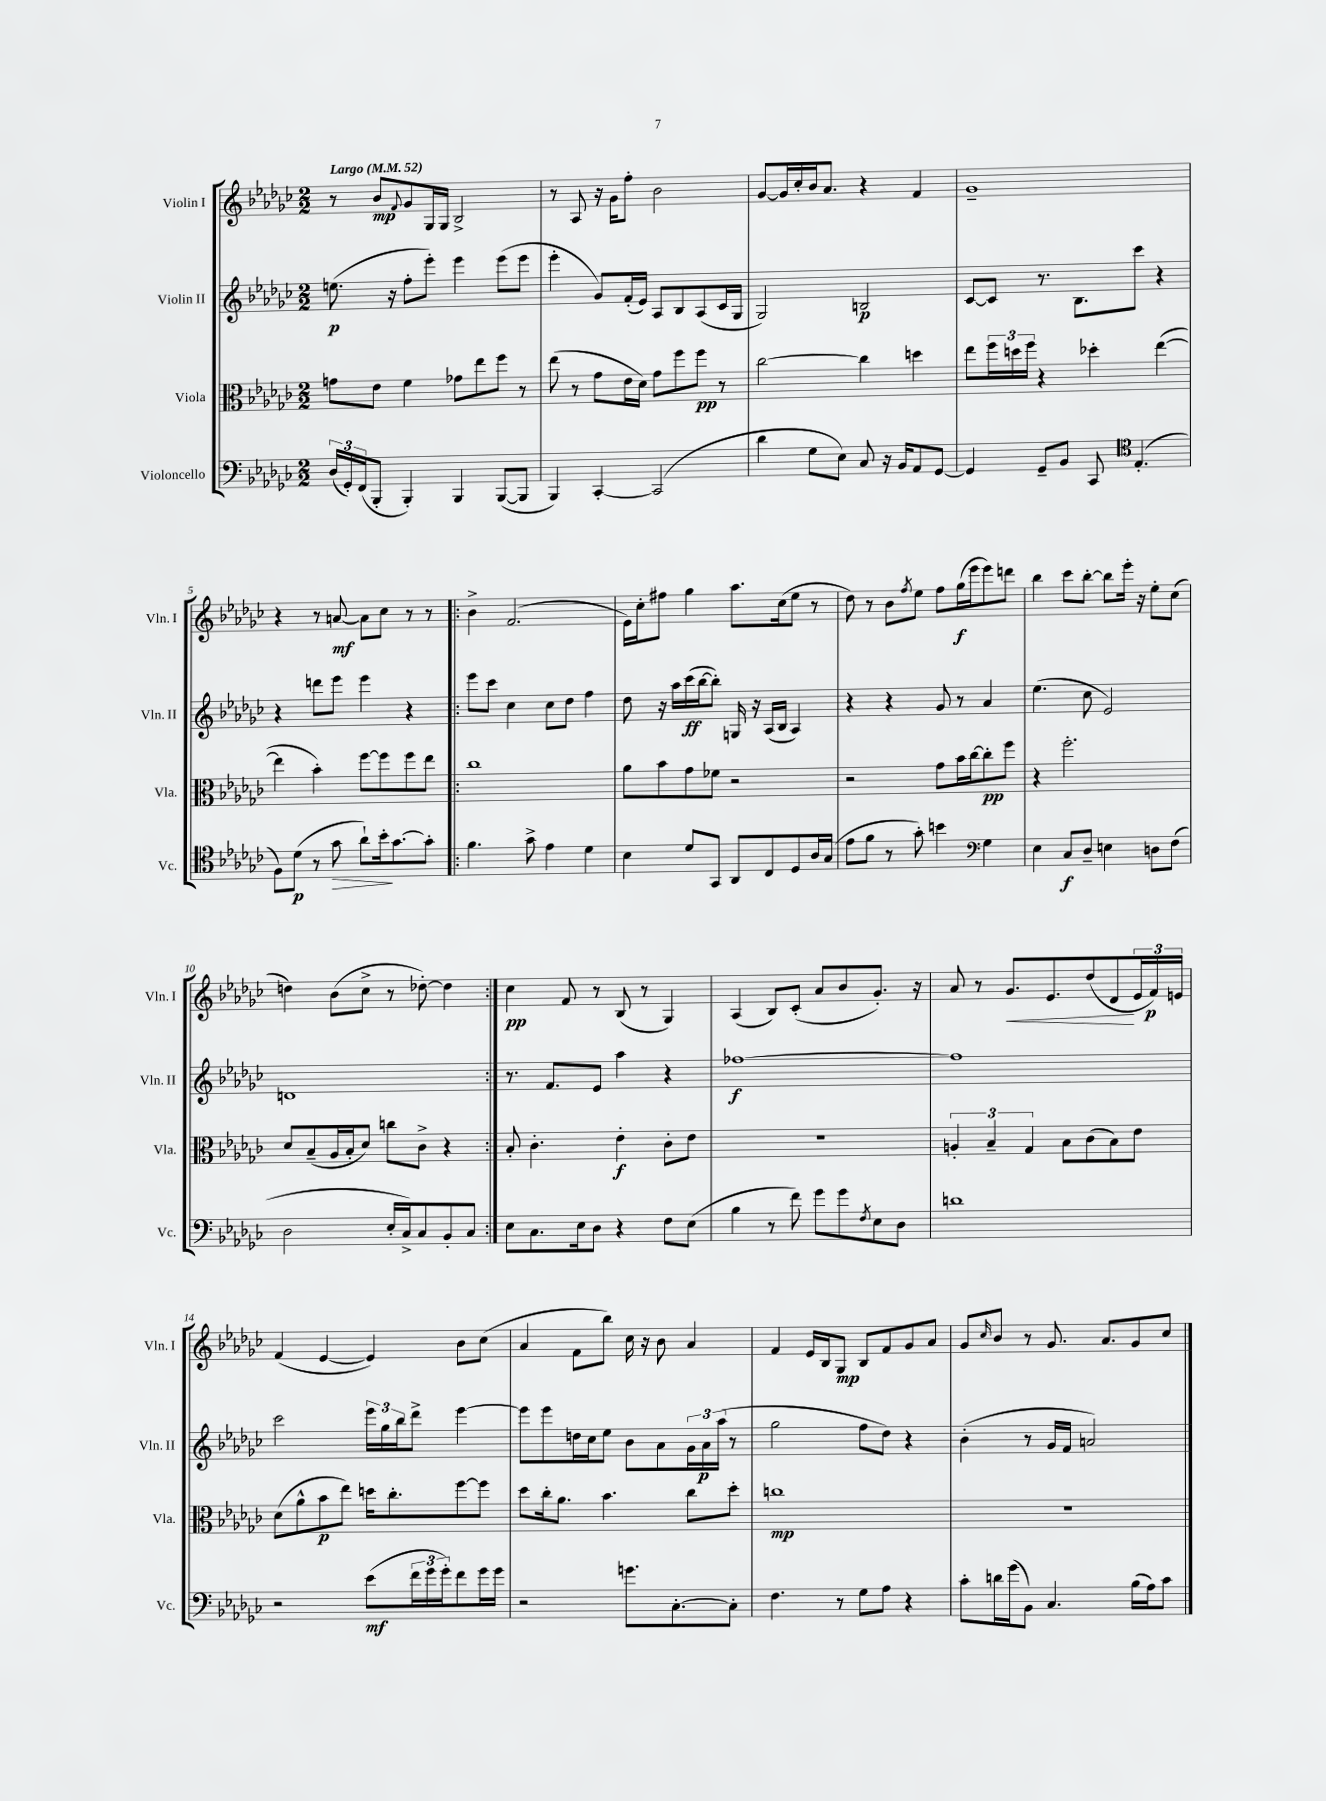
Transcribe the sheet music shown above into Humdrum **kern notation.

**kern	**kern	**kern	**kern
*staff4	*staff3	*staff2	*staff1
*clefF4	*clefC3	*clefG2	*clefG2
*k[b-e-a-d-g-c-]	*k[b-e-a-d-g-c-]	*k[b-e-a-d-g-c-]	*k[b-e-a-d-g-c-]
*M2/2	*M2/2	*M2/2	*M2/2
*MM52	*MM52	*MM52	*MM52
(24D-	8g	(8.ee	8r
24GG-')	.	.	.
(24FF	.	.	.
8BBB-'	8e-	.	8b-
.	.	16r	.
.	.	.	8qqf
4BBB-')	4f	8ff'	8g-
.	.	8eee-')	16G-
.	.	.	16G-
4BBB-	8g-	4eee-	2B-^
.	8ee-	.	.
([8BBB-	8ff	(8eee-	.
8BBB-]	8r	8eee-	.
=	=	=	=
4BBB-)	(8ee-	4eee-'	8r
.	8r	.	8A-
[4CC-'	8g-	8g-)	16r
.	.	.	16g-
.	16e-	(16f'	8ff'
.	16d-)	16e-)	.
(2CC-]	8g-	8A-	2b-
.	8ff	8B-	.
.	8ff	(8A-	.
.	8r	16c-	.
.	.	16G-	.
=	=	=	=
4d-	[2cc-	2G-)	[8g-
.	.	.	16g-]
.	.	.	16cc-'
8G-	.	.	16b-
.	.	.	8.a-
8E-)	.	.	.
8C-	4cc-]	2B	4r
16r	.	.	.
16BB-	.	.	.
8AA-	4dd	.	4f
[8GG-	.	.	.
=	=	=	=
4GG-]	8ee-	[8c-	1g-~
.	24ff	8c-]	.
.	24dd	.	.
.	24ff	.	.
8GG-~	4r	8.r	.
8BB-	.	.	.
.	.	8.B-	.
8CC-	4dd-'	.	.
*clefC4	*	*	*
(4.E-'	.	8ccc-	.
.	([4ee-	4r	.
=	=	=	=
8F)	4ee-]	4r	4r
(8d-	.	.	.
8r	4b-')	8ddd	8r
8g-	.	8eee-	[8a
8a-`)	[8ff	4eee-	8a]
16b-'	8ff]	.	8cc-
[8.g-	.	.	.
.	8ff	4r	8r
8g-']	8ee-	.	8r
=!|:	=!|:	=!|:	=!|:
4.f	1cc-	8eee-	4b-^
.	.	8ccc-	.
.	.	4cc-	(2.f
8g-^	.	.	.
4e-	.	8cc-	.
.	.	8dd-	.
4d-	.	4ff	.
=	=	=	=
4B-	8a-	8dd-	16e-)
.	.	.	16cc-'
.	8b-	16r	8ff#
.	.	16aa-	.
8d-	8g-	(16ccc-	4gg-
.	.	[16bb-	.
8GG-	8f-	8bb-'])	.
8AA-	2r	16G	8.aa-
.	.	16r	.
8C-	.	(16A-	.
.	.	16B-	(16cc-
8D-	.	4A-)	8ee-
16A-	.	.	8r
(16G-	.	.	.
=	=	=	=
8e-	2r	4r	8dd-)
8f	.	.	8r
8r	.	4r	8b-
.	.	.	8qff
8g-')	.	.	8ee-
4b	8g-	8g-	8ff
.	16b-	8r	(16gg-
.	[16cc-	.	16eee-
*clefF4	*	*	*
4G-	8cc-']	4a-	8eee-)
.	8ff	.	8ddd
=	=	=	=
4E-	4r	(4.ee-	4bb-
8C-	2.ff'	.	8ccc-
8D-~	.	8cc-	[8bb-'
4E	.	2e-)	8bb-]
.	.	.	16eee-'
.	.	.	16r
8D	.	.	8ee-'
(8F	.	.	(8cc-
=	=	=	=
2D-	8d-	1d	4dd)
.	(8B-~	.	.
.	16A-	.	(8b-
.	16B-'	.	.
.	8d-)	.	8cc-^
16E-'	8cc	.	8r
16C-^)	.	.	.
8C-	8c-^	.	[8dd-')
8BB-'	4r	.	4dd-]
8C-	.	.	.
=:|!	=:|!	=:|!	=:|!
8E-	8B-'	8.r	4cc-
8.C-	4.c-'	.	.
.	.	8.f	.
.	.	.	8f
16E-	.	.	.
8D-	.	8e-	8r
4r	4e-'	4aa-	(8B-
.	.	.	8r
8F	8c-'	4r	4G-)
(8E-	8e-	.	.
=	=	=	=
4B-	1r	[1ff-	(4A-
8r	.	.	8B-)
8f)	.	.	(8c-'
8g-	.	.	8a-
8g-	.	.	8b-
8qF	.	.	.
8E-	.	.	8.g-')
8D-	.	.	.
.	.	.	16r
=	=	=	=
1d	6A'	1ff-]	8a-
.	.	.	8r
.	6B-~	.	.
.	.	.	8.g-
.	6G-	.	.
.	.	.	8.e-
.	8B-	.	.
.	(8c-	.	(8dd-
.	8B-)	.	8d-
.	8e-	.	24e-
.	.	.	24f)
.	.	.	24e
=	=	=	=
2r	(8d-	2ccc-	(4f
.	8a-^^	.	.
.	8b-	.	[4e-
.	8ee-)	.	.
(8e-	16dd	24eee-	4e-])
.	.	24gg-	.
.	8.cc-'	.	.
.	.	24bb-	.
24f	.	8ddd-^	.
24g-	.	.	.
24g-')	.	.	.
8f	[8ff	[4eee-	8b-
16g-	8ff]	.	(8cc-
16g-	.	.	.
=	=	=	=
2r	8dd-	8eee-]	4a-
.	16cc-'	8eee-	.
.	8.a-	.	.
.	.	16dd	8f
.	.	16cc-	.
.	4.b-	8ee-	8bb-)
8.g	.	8b-	16cc-
.	.	.	16r
.	.	8a-	8b-
[8.C-'	.	.	.
.	8cc-	24g-	4a-
.	.	24a-	.
.	.	(24aa-	.
8C-']	8dd-'	8r	.
=	=	=	=
4.F	1cc	2gg-	4f
.	.	.	16e-
.	.	.	16B-
8r	.	.	8G-
8G-	.	8ff	8B-
8A-	.	8dd-)	8f
4r	.	4r	8g-
.	.	.	8a-
=	=	=	=
8c-'	1r	(4b-'	8g-
.	.	.	16qqcc-
16d	.	.	8b-
(16g-	.	.	.
8BB-)	.	8r	8r
4.C-	.	16g-	8.g-
.	.	16f	.
.	.	2a)	.
.	.	.	8.a-
(16B-	.	.	8g-
16A-)	.	.	.
8c-	.	.	8cc-
==	==	==	==
*-	*-	*-	*-
